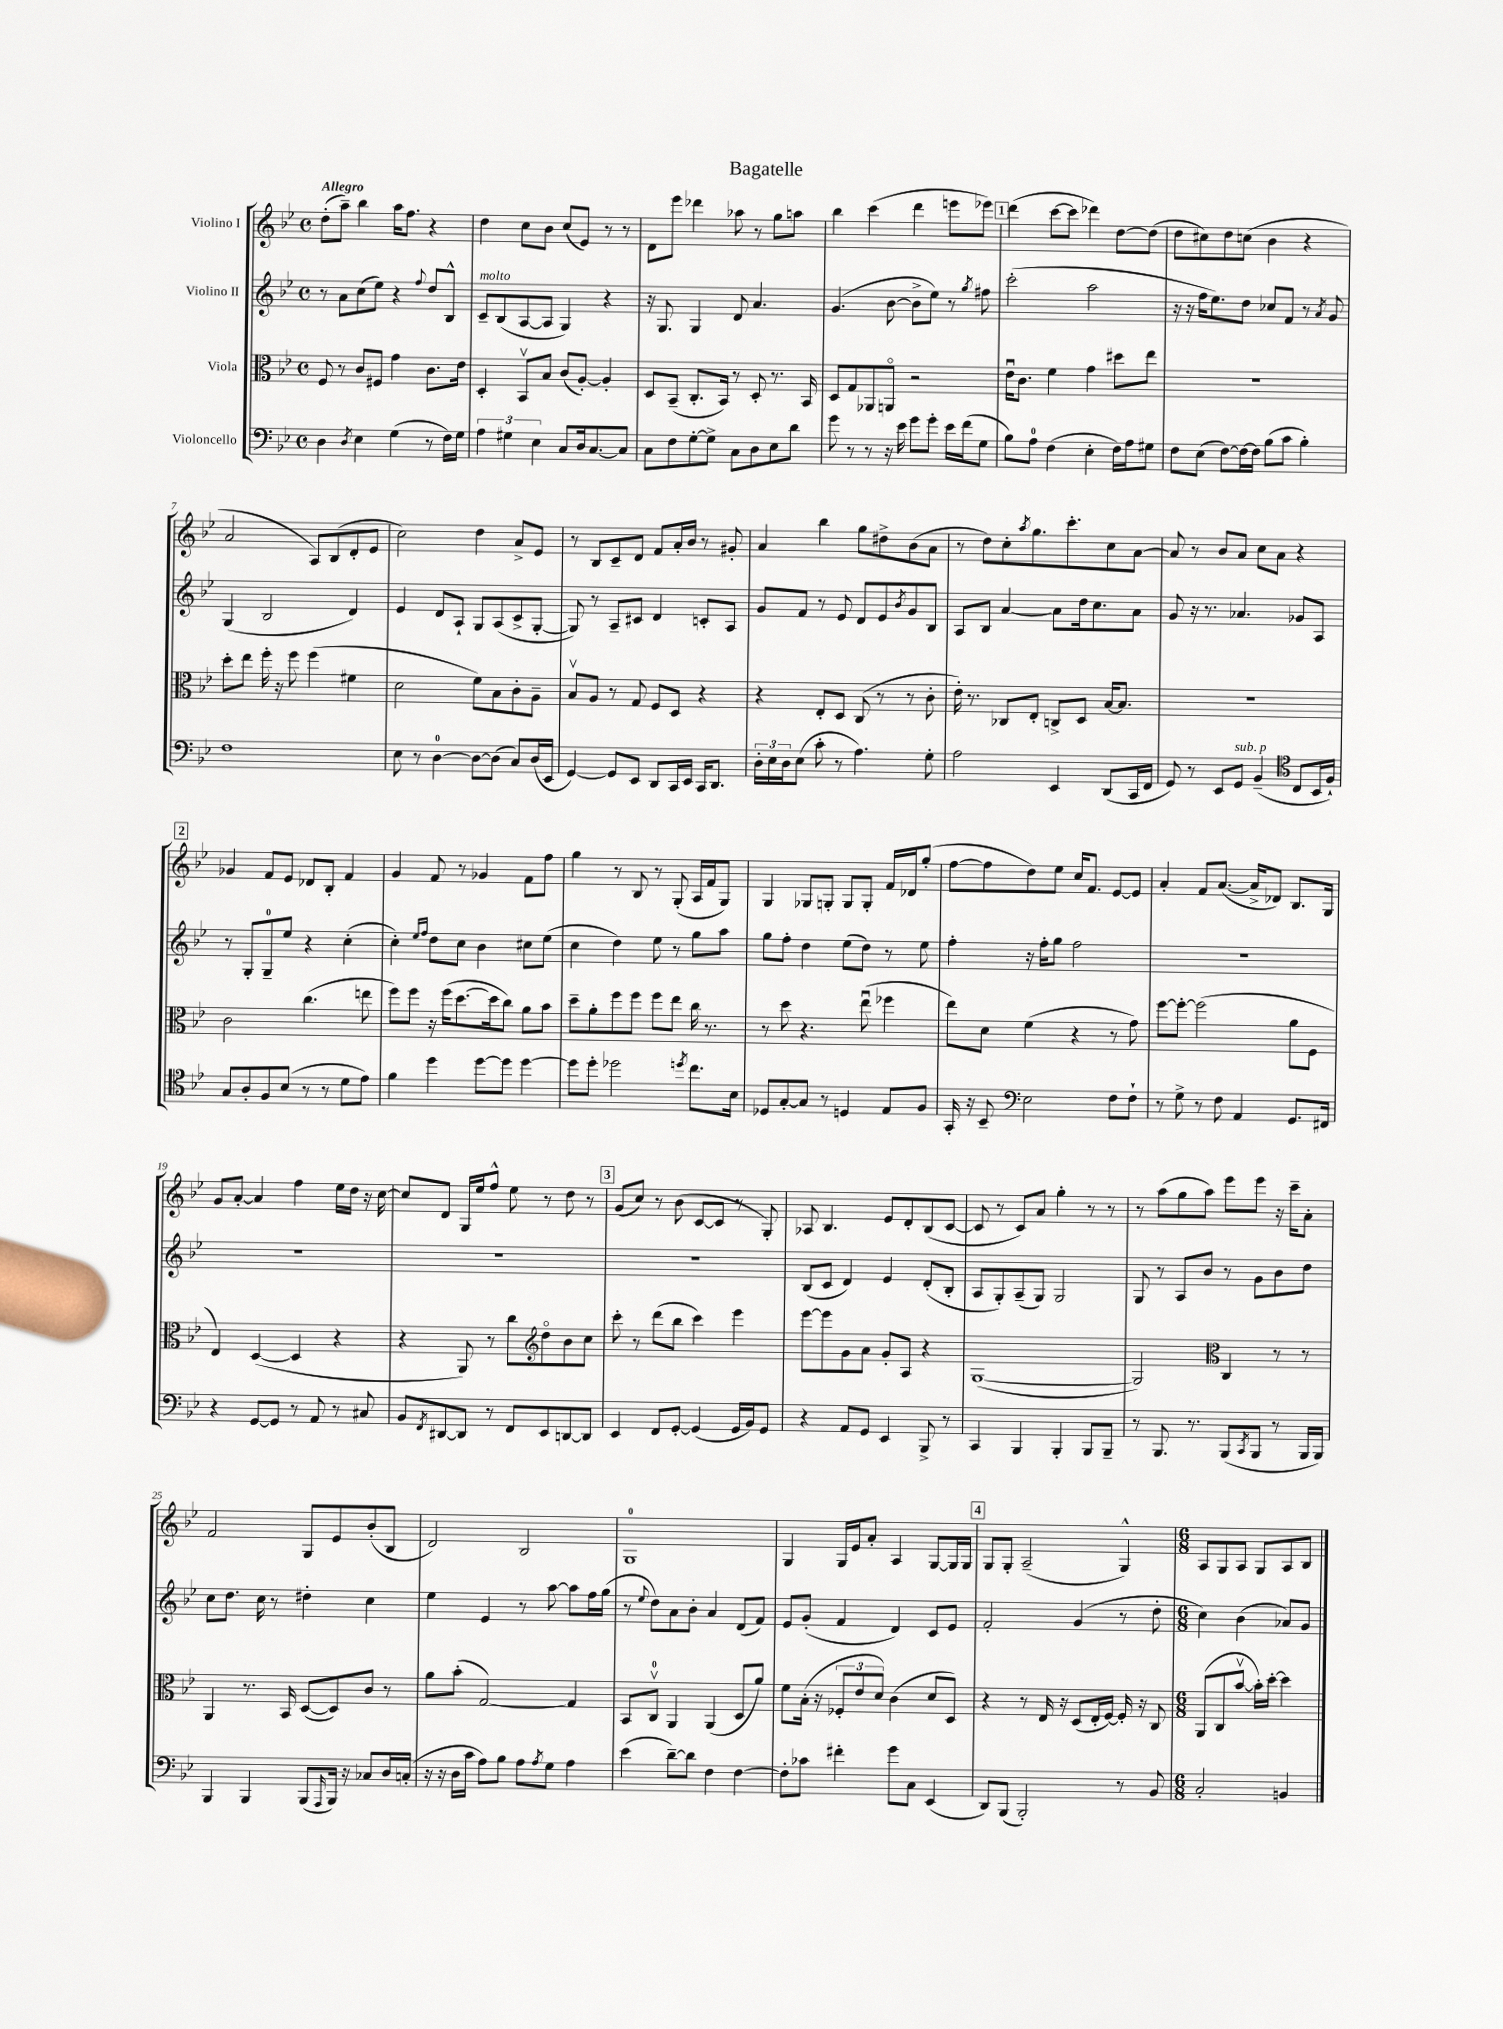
\header { title = "Bagatelle" }
<<
\new StaffGroup <<
\new Staff = "s0" \with { instrumentName = "Violino I" } {
    \clef treble \key bes \major \defaultTimeSignature \time 4/4 \tempo "Allegro"
    d''8-.( a''8--) bes''4 a''16 f''8. r4 |
    d''4 c''8 bes'8 c''8( ees'8) r8 r8 |
    d'8 ees'''8 des'''4 aes''8 r8 g''8 a''8 |
    bes''4 c'''4( d'''4 e'''8 ees'''8) |
    \mark \markup { \box "1" } d'''4( c'''8~ c'''8 des'''4) d''8~ d''8( |
    d''8 cis''8) d''8 c''8( bes'4 r4 |
    a'2 a8) bes8( d'8-. ees'8 |
    c''2) d''4 a'8-> ees'8 |
    r8 bes8 c'8-- d'8 f'8 a'16-. bes'16 r8 gis'8-. |
    a'4 bes''4 g''8 dis''8-> bes'8( a'8 |
    r8 d''8) c''8-. \acciaccatura { a''8 } g''8. c'''8.-. c''8 a'8~ |
    a'8 r8 bes'8 a'8 c''8 a'8 r4 |
    \mark \markup { \box "2" } ges'4 f'8 ees'8 des'8 bes8-. f'4 |
    g'4 f'8 r8 ges'4 f'8 f''8 |
    g''4 r8 bes8 r8 g8-.( a16 f'16 g8) |
    g4 ges8 g8-. g8 g8-. f'16 des'16 g''8-.( |
    f''8~ f''8 d''8) ees''8 c''16 f'8. ees'8~ ees'8 |
    a'4-. f'8 a'8.~( a'16-> des'8) bes8. g16 |
    g'8 a'8~-. a'4 f''4 ees''16 d''16 r16 c''16~ |
    c''8 d'8 g16 ees''16 f''8-^ ees''8 r8 d''8 r8 |
    \mark \markup { \box "3" } g'8( c''8) r8 bes'8( c'8~ c'8 r8 g8-.) |
    aes8 bes4. ees'8 d'8-. bes8( c'8~ |
    c'8 r8 c'8) a'8 g''4-. r8 r8 |
    r8 a''8( g''8 a''8) ees'''8 ees'''8 r16 c'''16-- a'8-. |
    f'2 g8 ees'8 bes'8-.( bes8 |
    d'2) bes2 |
    g1-0 |
    g4 g16 ees'16 a'8-. a4 g8~ g16 g16 |
    \mark \markup { \box "4" } g8 g8-. a2--( g4-^) |
    \numericTimeSignature \time 6/8 a8 g8 a8 g8 a8 bes8 \bar "|." |
}
\new Staff = "s1" \with { instrumentName = "Violino II" } {
    \clef treble \key bes \major \defaultTimeSignature \time 4/4
    r8 a'8 c''8( ees''8) r4 \appoggiatura { f''8 } d''8 bes8-^ |
    c'8--^\markup { \italic "molto" } bes8( a8~ a8 g4) r4 |
    r16 g8. g4 d'8 a'4. |
    g'4.( bes'8~ bes'8-> ees''8) r8 \acciaccatura { g''8 } fis''8 |
    \mark \markup { \box "1" } c'''2-.( a''2 |
    r16 r16 f''16 ees''8.) d''8 ces''8 f'8 r8 \acciaccatura { a'8 } g'8 |
    g4( bes2 d'4) |
    ees'4 d'8 a8-! g8 a8( c'8-> g8~-. |
    g8) r8 a8-- cis'8 d'4 c'8-. a8 |
    g'8 f'8 r8 ees'8 d'8 ees'8 \acciaccatura { bes'8 } g'8 bes8 |
    a8 bes8 a'4~ a'8 d''16 c''8. a'8 |
    g'8 r16 r8. aes'4. ges'8 a8 |
    \mark \markup { \box "2" } r8 g8-. g8-0-- ees''8 r4 c''4-.( |
    c''4-.) \grace { ees''16 f''16 } d''8 c''8 bes'4 cis''8 ees''8( |
    c''4 d''4) ees''8 r8 g''8 a''8 |
    g''8 f''8-. d''4 ees''8( d''8) r8 ees''8 |
    f''4-. r16 f''16-. g''8 f''2 |
    R1 |
    R1 |
    R1 |
    \mark \markup { \box "3" } R1 |
    bes8( c'8 d'4) ees'4 d'8-.( bes8-. |
    a8 g8-.) a8--( g8) g2 |
    g8 r8 a8 bes'8 r8 g'8 bes'8 d''8 |
    c''8 d''8. c''16 r8 dis''4-. c''4 |
    ees''4 ees'4 r8 a''8~ a''8 f''16 g''16( |
    r8 \appoggiatura { ees''8 } d''8) a'8 bes'8-. a'4 d'8( f'8) |
    ees'8 g'8-.( f'4 d'4) c'8 ees'8 |
    \mark \markup { \box "4" } f'2-. g'4( r8 d''8-. |
    \numericTimeSignature \time 6/8 c''4) bes'4( aes'8) g'8 \bar "|." |
}
\new Staff = "s2" \with { instrumentName = "Viola" } {
    \clef alto \key bes \major \defaultTimeSignature \time 4/4
    f8 r8 c'8 fis8 g'4 c'8. ees'16 |
    d4-. bes,8\upbow bes8 c'8( a8~-.) a4-. |
    d8 bes,8--( c8.-. bes,16) r8 d8-. r8. bes,16 |
    d8 g8 aes,8 a,8\flageolet r2 |
    \mark \markup { \box "1" } ees'16\downbow c'8. f'4 g'4 dis''8 ees''8 |
    r1 |
    d''8-. ees''8 f''16-. r16 f''8 f''4( fis'4 |
    d'2 f'8) bes8 c'8-. a8-- |
    bes8\upbow a8 r8 g8 f8 d8 r4 |
    r4 ees8-. d8 c8( r8 r8 c'8-. |
    ees'16-.) r8. ces8 ees8-. c8-> d8 bes16~ bes8. |
    R1 |
    \mark \markup { \box "2" } c'2 c''4.( e''8 |
    f''8) f''8 r16 f''16( d''8.~ d''16 c''8) a'8 bes'8 |
    d''8-- a'8-. f''8 f''8 f''8 ees''8 c''16 r8. |
    r8 d''8 r4. ees''8\downbow( fes''4 |
    ees''8) d'8 f'4( r4 r8 g'8) |
    f''8~ f''8~-. f''2( a'8 f8 |
    ees4) d4~( d4 r4 |
    r4 a,8) r8 c''8 d''8\flageolet bes'8 c''8 |
    \mark \markup { \box "3" } \clef treble c'''8-. r8 d'''8( bes''8 c'''4) ees'''4 |
    ees'''8~ ees'''8 g'8 a'8 g'8-. a8 r4 |
    g1~( |
    g2) \clef alto c4 r8 r8 |
    a,4 r8. bes,16 d8~( d8) c'8 r8 |
    a'8 bes'8-.( g2~) g4 |
    bes,8 c8-0\upbow a,4 a,4( d8 a'8) |
    f'8 bes16-.( r16 \tuplet 3/2 { fes8-. ees'8 d'8) } c'4( d'8 d8) |
    \mark \markup { \box "4" } r4 r8 ees16 r16 d8( ees16-. f16~) f16-. r16 c8 |
    \numericTimeSignature \time 6/8 a,8( c8 bes'8~\upbow bes'16-.) d''16~-. d''4 \bar "|." |
}
\new Staff = "s3" \with { instrumentName = "Violoncello" } {
    \clef bass \key bes \major \defaultTimeSignature \time 4/4
    d4 \acciaccatura { d8 } ees4 g4( r8 f16) g16 |
    \tuplet 3/2 { a4 gis4 ees4 } c8 d16 c8.~ c8 |
    c8 f8 g8~-. g8-> c8 d8 ees8 d'8 |
    g'8 r8 r8 r16 ees'16 g'8 g'8-. ees'16 f'16( g8 |
    \mark \markup { \box "1" } bes8) a8-0 f4( ees4-. f16) a16 gis8 |
    f8 ees8( f8~) f16~ f16 bes8( c'8 bes4-.) |
    f1 |
    ees8 r8 d4-0~ d8~ d8( c8) d16( ees,16 |
    g,4~) g,8 ees,8 d,8 c,16 ees,16 c,16 d,8. |
    \tuplet 3/2 { d16-. ees16 d16 } ees8( c'8-. r8 a4.) g8-. |
    a2 ees,4 d,8( c,16 f,16 |
    g,8) r8 ees,8 g,8^\markup { \italic "sub. p" } bes,4--( \clef tenor c8 bes,16 f16-!) |
    \mark \markup { \box "2" } g8 a8-. f8 bes8( r8 r8 d'8 ees'8) |
    f'4 d''4 d''8~ d''8 d''4~ |
    d''8 d''8-. des''2 \acciaccatura { d''8 } c''8. bes16 |
    des8 g8~-. g8 r8 d4 ees8 f8 |
    g,16-. r16 bes,8-- \clef bass ees2 f8 f8-! |
    r8 g8-> r8 f8 a,4 g,8. fis,16 |
    r4 g,8~ g,8 r8 a,8 r8 cis8 |
    bes,8 \acciaccatura { f,8 } dis,8~ dis,8 r8 f,8 ees,8 d,8~ d,8 |
    \mark \markup { \box "3" } ees,4 f,8 g,8~-. g,4( g,16 bes,16) g,8 |
    r4 a,8 g,8 ees,4 bes,,8-> r8 |
    c,4 bes,,4 bes,,4-. bes,,8 bes,,8-- |
    r8 bes,,8. r8. bes,,8( \acciaccatura { c,8 } bes,,8 r8 bes,,16 bes,,16) |
    bes,,4 bes,,4 bes,,8( \grace { a,,16 } bes,,16) r16 ces8 d16 c16-.( |
    r16 r16 d16 c'16 a8) bes8 a8 \acciaccatura { a8 } g8 a4 |
    ees'4( d'8~--) d'8 f4 f4~ |
    f8-. ces'8 fis'4-. g'8 c8 ees,4( |
    \mark \markup { \box "4" } d,8) bes,,8( bes,,2-.) r8 bes,8 |
    \numericTimeSignature \time 6/8 c2-. b,4 \bar "|." |
}
>>
>>
